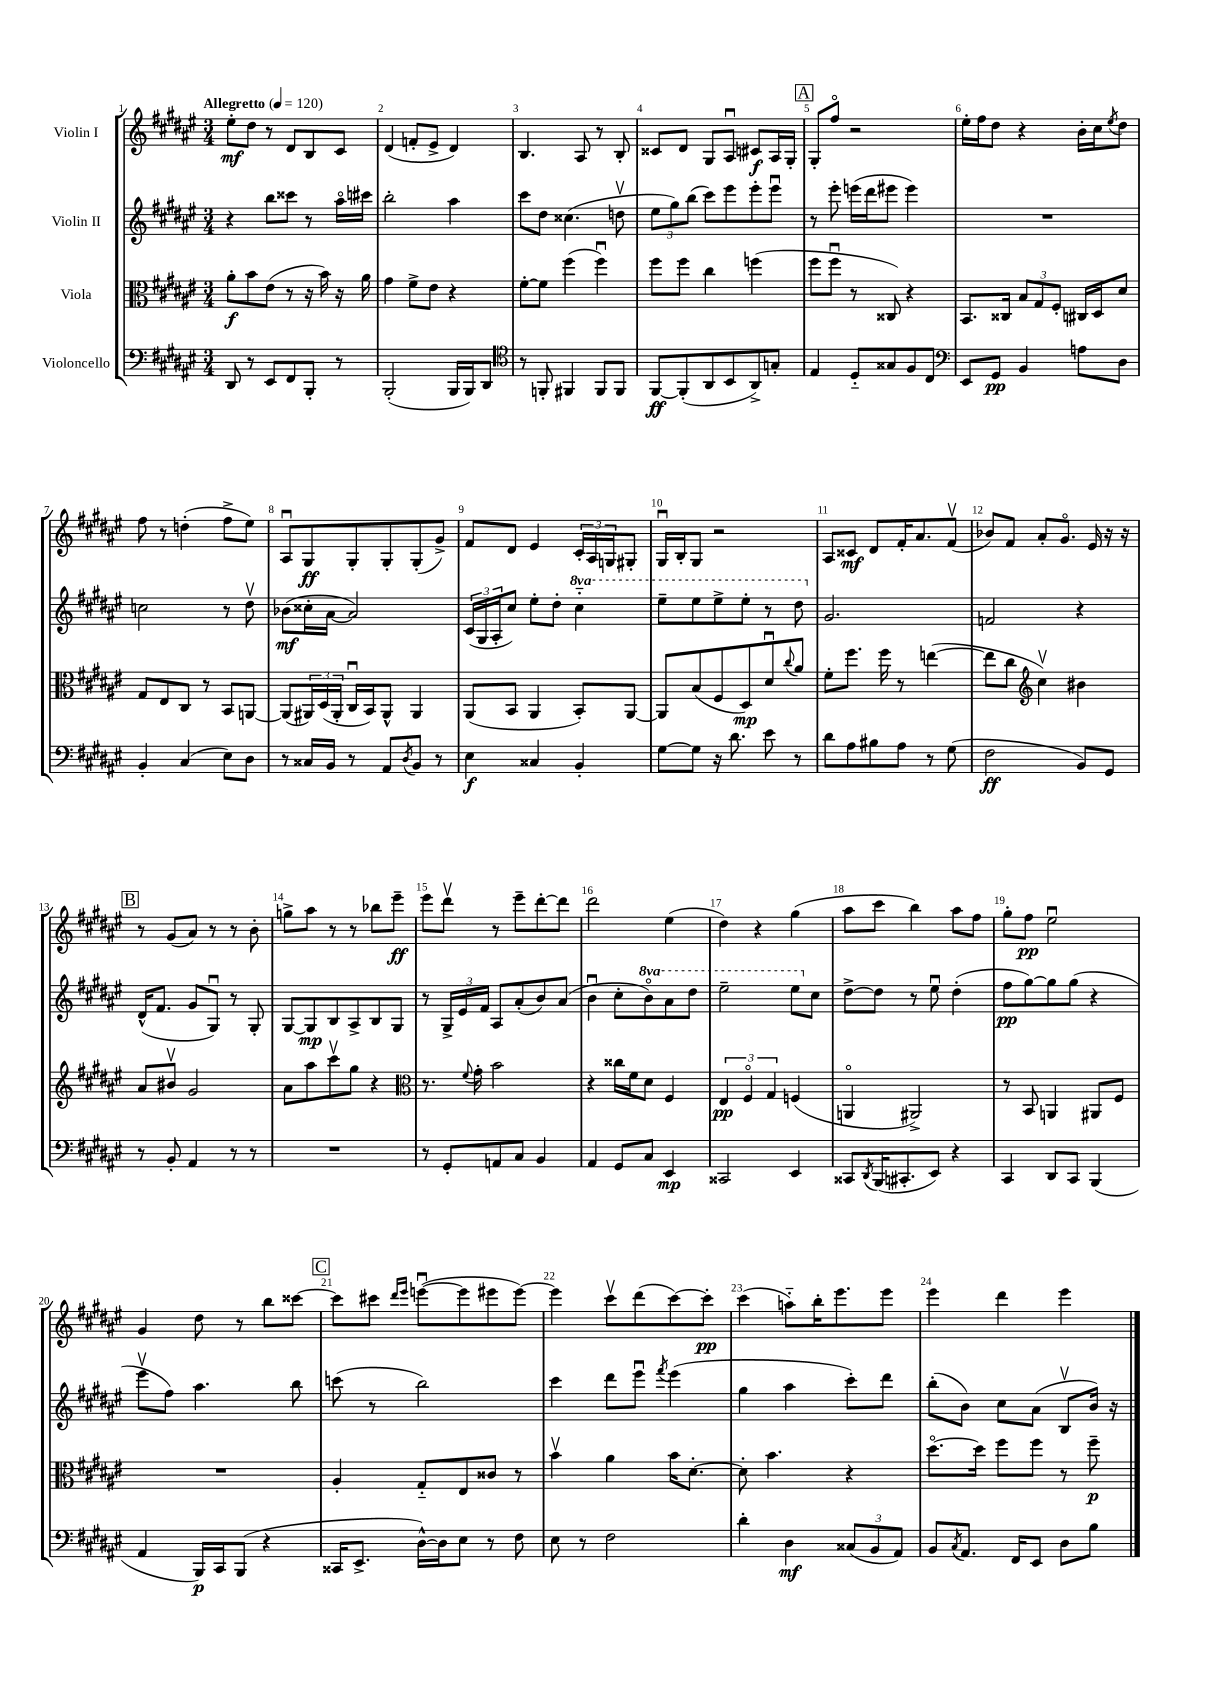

**kern	**kern	**kern	**kern
*staff4	*staff3	*staff2	*staff1
*clefF4	*clefC3	*clefG2	*clefG2
*k[f#c#g#d#a#e#]	*k[f#c#g#d#a#e#]	*k[f#c#g#d#a#e#]	*k[f#c#g#d#a#e#]
*M3/4	*M3/4	*M3/4	*M3/4
*MM120	*MM120	*MM120	*MM120
8DD#/	8a#'\L	4r	8ee#'\L
8r	8b\	.	8dd#\J
8EE#/L	(8e#\J	8bb\L	8r
8FF#/	8r	8ccc##\J	8d#/L
8BBB'/J	16r	8r	8B/
.	16b\)	.	.
8r	16r	16aa#o\LL	8c#/J
.	16a#\	16ccc#\JJ	.
=	=	=	=
(2BBB'/	4g#\	2bb'\	(4d#/
.	8f#^\L	.	8f'/L
.	8e#\J	.	8e#^/J
16BBB/LL	4r	4aa#\	4d#/)
16BBB/J)	.	.	.
8DD#/J	.	.	.
=	=	=	=
*clefC4	*	*	*
8r	[8f#'\L	8ccc#\L	4.B/
8FF'/	8f#\]J	8dd#\J	.
4FF#/	(4ff#\	(4.cc##\	.
.	.	.	8A#/
8FF#/L	4ff#u\)	.	8r
8FF#/J	.	8ddv\	8B'/
=	=	=	=
[8FF#/L	8ff#\L	12ee#\L	8c##/L
.	.	12gg#\)	.
(8FF#'/]	8ff#\J	.	8d#/J
.	.	(12bb\J	.
8AA#/	4cc#\	8ccc#\L)	8G#/L
8BB/	.	8eee#\	8A#u/J
8AA#^/)	(4ff\	8eee#'\	8c#/L
8G'/J	.	8eee#u\J	16A#/L
.	.	.	16G#'/JJ
=	=	=	=
4E#/	8ff#\L	8r	8G#'/L
.	8ff#u\J	8eee#'\	8ff#o/J
8D#'~/L	8r	(16eee\LL	2r
.	.	16ddd#\J	.
8G##/	8C##/)	8eee#\J	.
8F#/	4r	4eee#\)	.
8C#/J	.	.	.
=	=	=	=
*clefF4	*	*	*
8EE#/L	8.BB/L	2.r	16ee#'\LL
.	.	.	16ff#\J
8GG#/J	.	.	8dd#\J
.	16C##/Jk	.	.
4BB/	12B/L	.	4r
.	12G#/	.	.
.	12F#'/J	.	.
8A\L	16C#/LL	.	16b'\LL
.	16D#/J	.	16cc#\J
.	.	.	8qee#/
8D#\J	8d#/J	.	8dd#\J
=	=	=	=
4BB'/	8G#/L	2cc\	8ff#\
.	8E#/	.	8r
(4C#/	8C#/J	.	(4dd'\
.	8r	.	.
8E#\L)	8BB/L	8r	8ff#^\L
8D#\J	[8AA/J	8dd#v\	8ee#\J)
=	=	=	=
8r	(8AA/]L	(8b-\L	8A#u/L
16C##/LL	24AA#/L)	16cc##'\L	8G#/
.	(24D#/	.	.
16BB/JJ	.	[16a#\JJ	.
.	24AA#'/JJ	.	.
8r	16C#u/LL	2a#/])	8G#'/
.	16BB/J)	.	.
8AA#/L	8AA#^^/J	.	8G#'/
8qD#/	.	.	.
8BB/J	4AA#/	.	(8G#'/
8r	.	.	8g#^/J)
=	=	=	=
4E#\	(8AA#/L	(24c#/LL	8f#/L
.	.	24G#/	.
.	.	24A#'/J	.
.	8BB/J	8cc#/J)	8d#/J
4C##/	4AA#/	8ee#'\L	4e#/
.	.	8dd#'\J	.
4BB'/	8BB'/L)	4ccc#'~\	24c#'/LL
.	.	.	24A#/
.	.	.	24G/J
.	[8AA#/J	.	8G#'/J
=	=	=	=
[8G#\L	8AA#/]L	8eee#~\L	16G#u/LL
.	.	.	16B'/J
8G#\]J	(8B/	8eee#\	8G#/J
16r	8F#/	8eee#^\	2r
8.d#\	.	.	.
.	8D#/)	8eee#'\J	.
8e#\	8d#u/	8r	.
.	8qqcc#/	.	.
8r	8a#/J	8ddd#\	.
=	=	=	=
8d#\L	8f#'\L	2.g#/	8A#/L
8A#\	8.ff#\J	.	8c##/J
8B#\	.	.	8d#/L
.	16ff#\	.	.
8A#\J	8r	.	16f#'/K
.	.	.	8.a#/
8r	([4ee\	.	.
(8G#\	.	.	(8f#v/J
=	=	=	=
2F#\	8ee\]L	2f/	8b-/L)
.	8cc#\J	.	8f#/J
*	*clefG2	*	*
.	4cc#v\)	.	8a#'/L
.	.	.	8.g#o/J
8BB/L)	4b#\	4r	.
.	.	.	16e#/
8GG#/J	.	.	16r
.	.	.	16r
=	=	=	=
8r	8a#/L	(16d#^^/LK	8r
.	.	8.f#/J	.
8BB'/	8b#v/J	.	(8g#/L
4AA#/	2g#/	8g#/L	8a#/J)
.	.	8G#u/J)	8r
8r	.	8r	8r
8r	.	8G#'/	8b'\
=	=	=	=
2.r	8a#\L	[8G#/L	8gg^\L
.	8aa#\	8G#/]	8aa#\J
.	8ccc#v\	8B/	8r
.	8gg#\J	8A#^/	8r
.	4r	8B/	8bb-\L
.	.	8G#/J	8eee#~\J
=	=	=	=
*	*clefC3	*	*
8r	8.r	8r	8eee#\L
8GG#'/L	.	24G#^/LL	8ddd#v\J
.	.	24e#/	.
.	8qqf#/	.	.
.	16g#'\	.	.
.	.	24f#/JJ	.
8AA/	2b\	8A#/L	8r
8C#/J	.	(8a#'/	8eee#~\L
4BB/	.	8b/)	[8ddd#'\
.	.	(8a#/J	8ddd#\]J
=	=	=	=
4AA#/	4r	4bu\	2ddd#\
8GG#/L	16cc##\LL	8cc#'\L	.
.	16f#\J	.	.
8C#/J	8d#\J	8bbo\)	.
4EE#/	4F#/	8aa#\	(4ee#\
.	.	8ddd#\J	.
=	=	=	=
2CC##/	6E#/	2eee#~\	4dd#\)
.	6F#o/	.	.
.	.	.	4r
.	6G#/	.	.
4EE#/	(4F/	8eee#\L	(4gg#\
.	.	8cc#\J	.
=	=	=	=
8CC##/L	4AAo/	[8dd#^\L	8aa#\L
8qDD#/	.	.	.
(16BBB/K	.	8dd#\]J	8ccc#\J
8.CC#'/	.	.	.
.	2AA#^/)	8r	4bb\)
8EE#/J)	.	8ee#u\	.
4r	.	(4dd#'\	8aa#\L
.	.	.	8ff#\J
=	=	=	=
4CC#/	8r	8ff#\L	8gg#'\L
.	8BB/	[8gg#\)	8ff#\J
8DD#/L	4AA/	8gg#\]	2ee#u\
8CC#/J	.	(8gg#\J	.
(4BBB/	8AA#/L	4r	.
.	8F#/J	.	.
=	=	=	=
4AA#/	2.r	8eee#v\L	4g#/
.	.	8ff#\J)	.
16BBB/LL)	.	4.aa#\	8dd#\
16CC#/J	.	.	.
(8BBB/J	.	.	8r
4r	.	.	8bb\L
.	.	8bb\	[8ccc##\J
=	=	=	=
16CC##/LK	4A#'/	(8ccc\	8ccc##\]L
8.EE#^/J	.	.	.
.	.	8r	8ccc#\J
.	.	.	16qqddd#/LL
.	.	.	16qqeee#/JJ
[16D#^^\LL)	8G#'~/L	2bb\)	([8eeeu\L
16D#\]J	.	.	.
8E#\J	8E#/	.	8eee\]
8r	8c##/J	.	8eee#\
8F#\	8r	.	[8eee#\J)
=	=	=	=
8E#\	4bv\	4ccc#\	4eee#\]
8r	.	.	.
2F#\	4a#\	8ddd#\L	8ccc#v\L
.	.	8eee#u\J	(8ddd#\
.	.	8qfff#/	.
.	16b\LK	(4eee#\	[8ccc#\)
.	[8.d#'\J	.	.
.	.	.	8ccc#'\]J
=	=	=	=
4d#'\	8d#'\]	4gg#\	(4ccc#\
.	4.b\	.	.
4D#\	.	4aa#\	8aa'~\L)
.	.	.	16bb'\K
.	.	.	8.eee#\
(12C##/L	4r	8ccc#'\L)	.
12BB/	.	.	.
.	.	8ddd#\J	8eee#\J
12AA#/J)	.	.	.
=	=	=	=
8BB/L	[8.dd#o\L	(8bb'\L	4eee#\
8qC#/	.	.	.
8.AA#/J	.	8b\J)	.
.	16dd#\]Jk	.	.
.	8ff#\L	8cc#\L	4ddd#\
16FF#/LK	.	.	.
8EE#/J	8ff#\J	(8a#\J	.
8D#\L	8r	8Bv/L	4eee#\
8B\J	8ff#~\	16b/Jk)	.
.	.	16r	.
==	==	==	==
*-	*-	*-	*-
